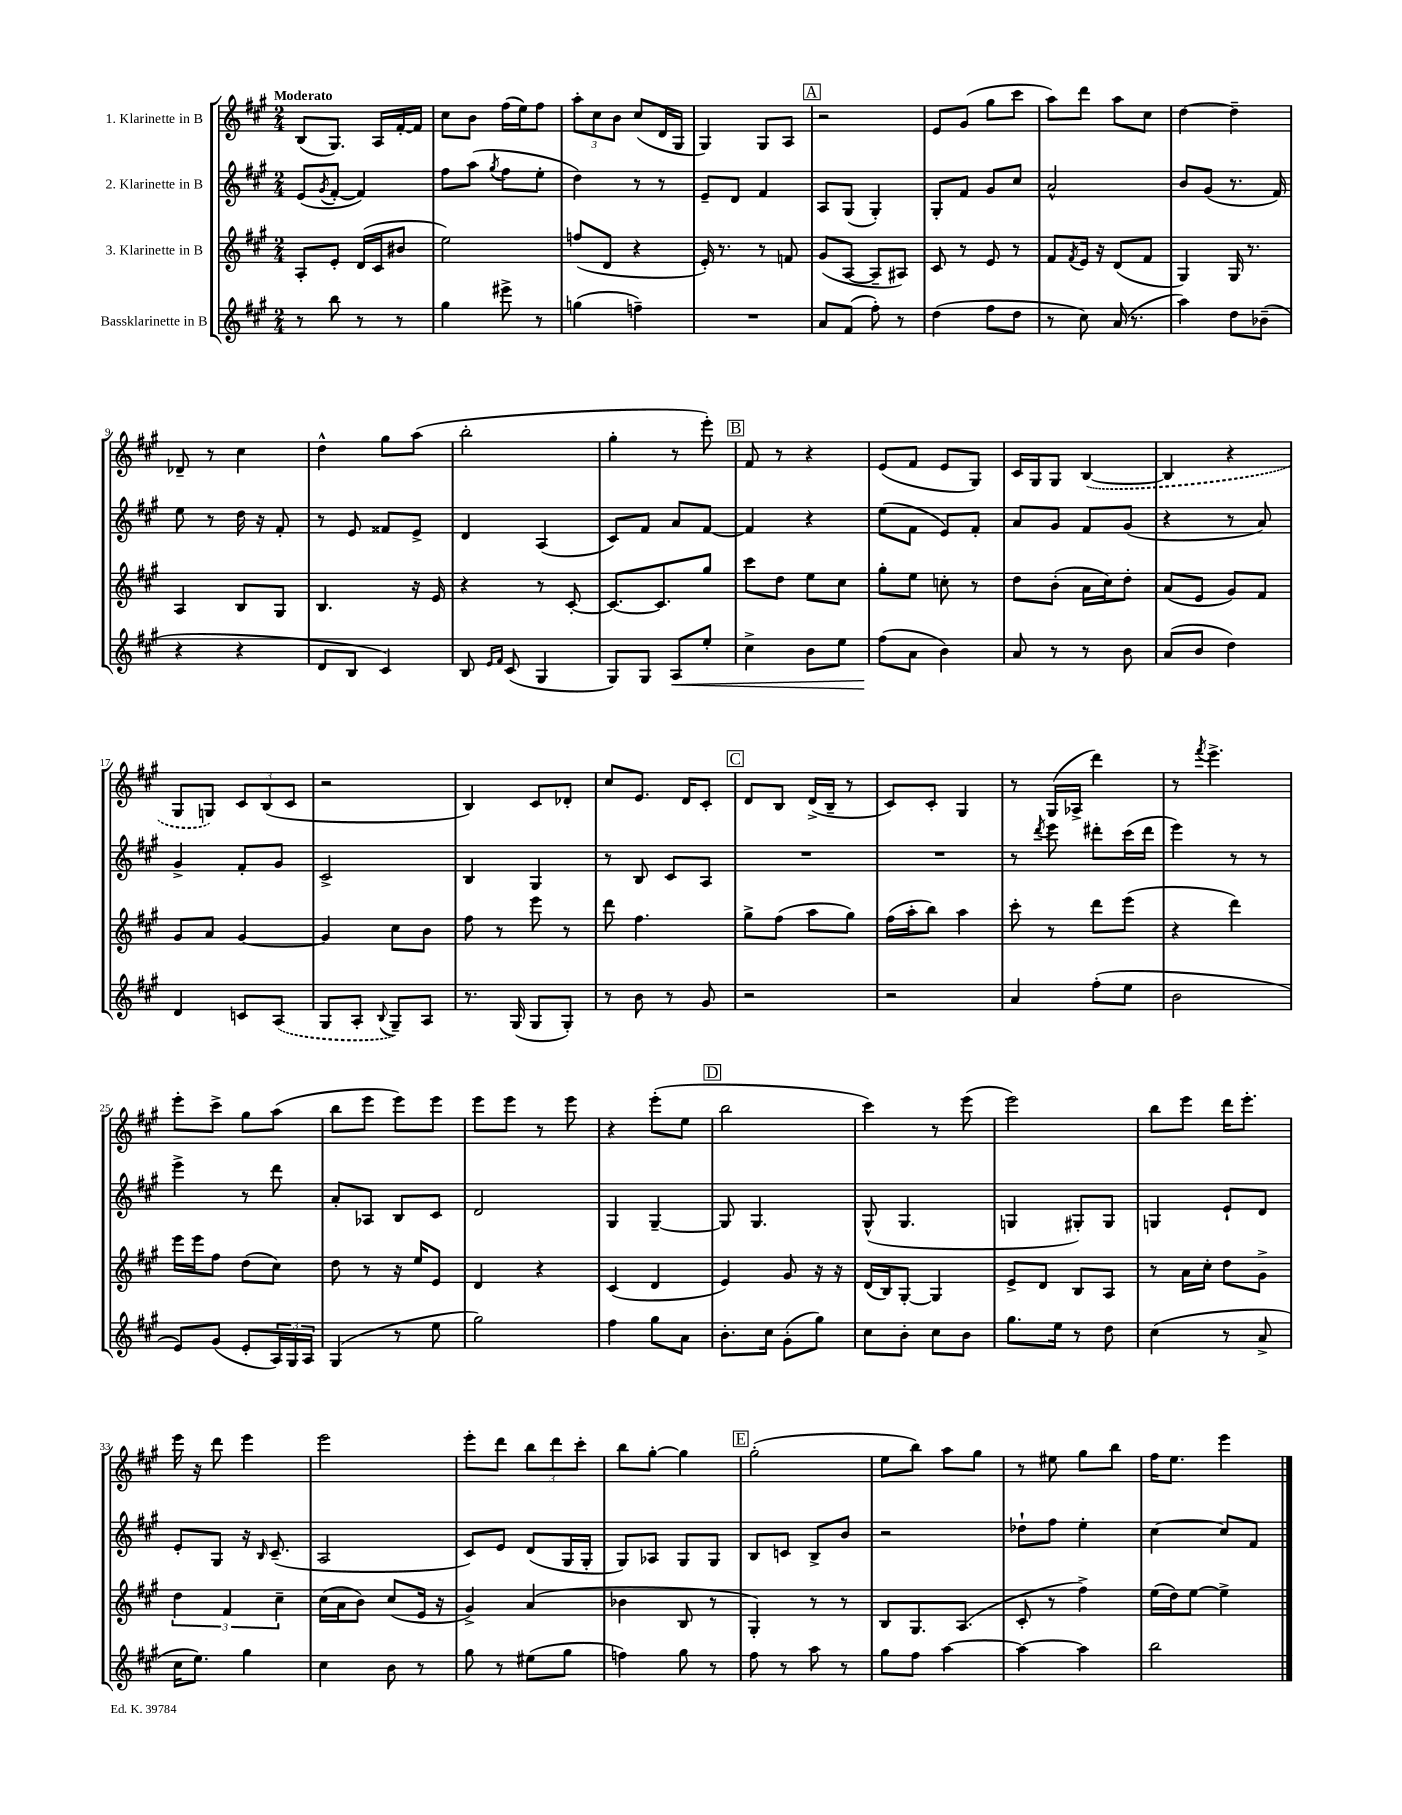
<<
\new StaffGroup <<
\new Staff = "s0" \with { instrumentName = "1. Klarinette in B" } {
    \clef treble \key a \major \numericTimeSignature \time 2/4 \tempo "Moderato"
    b8( gis8.) a16 fis'16~-. fis'16 |
    cis''8 b'8 fis''16( e''16) fis''8 |
    \tuplet 3/2 { a''8-. cis''8 b'8 } cis''8( d'16 gis16 |
    gis4) gis8 a8 |
    \mark \markup { \box "A" } r2 |
    e'8 gis'8( gis''8 cis'''8 |
    a''8) d'''8 a''8 cis''8 |
    d''4~ d''4-- |
    des'8-- r8 cis''4 |
    d''4-^ gis''8 a''8( |
    b''2-. |
    gis''4-. r8 e'''8-.) |
    \mark \markup { \box "B" } fis'8 r8 r4 |
    e'8( fis'8 e'8 gis8) |
    cis'16 gis16 gis8 \once \slurDashed b4~( |
    b4 r4 |
    gis8 g8) \tuplet 3/2 { cis'8 b8( cis'8 } |
    r2 |
    b4) cis'8 des'8-. |
    cis''8 e'8. d'16 cis'8-. |
    \mark \markup { \box "C" } d'8 b8 d'16->( b16-- r8 |
    cis'8) cis'8-. gis4 |
    r8 gis16( aes16-> d'''4) |
    r8 \acciaccatura { fis'''8 } e'''4.-> |
    e'''8-. cis'''8-> gis''8 a''8( |
    b''8 e'''8 e'''8) e'''8 |
    e'''8 e'''8 r8 e'''8 |
    r4 e'''8-.( e''8 |
    \mark \markup { \box "D" } b''2 |
    cis'''4) r8 e'''8( |
    e'''2) |
    b''8 e'''8 d'''16 e'''8.-. |
    e'''16 r16 d'''8 e'''4 |
    e'''2 |
    e'''8-. d'''8 \tuplet 3/2 { b''8 d'''8 cis'''8-. } |
    b''8 gis''8~-. gis''4 |
    \mark \markup { \box "E" } gis''2-.( |
    e''8 b''8) a''8 gis''8 |
    r8 eis''8 gis''8 b''8 |
    fis''16 e''8. e'''4 \bar "|." |
}
\new Staff = "s1" \with { instrumentName = "2. Klarinette in B" } {
    \clef treble \key a \major \numericTimeSignature \time 2/4
    e'8( \acciaccatura { gis'8 } fis'8~-. fis'4) |
    fis''8 a''8( \acciaccatura { gis''8 } fis''8 e''8-. |
    d''4) r8 r8 |
    e'8-- d'8 fis'4 |
    \mark \markup { \box "A" } a8 gis8( gis4-.) |
    gis8-. fis'8 gis'8 cis''8 |
    a'2-^ |
    b'8 gis'8( r8. fis'16) |
    e''8 r8 d''16 r16 fis'8-. |
    r8 e'8 fisis'8 e'8-> |
    d'4 a4( |
    cis'8) fis'8 a'8 fis'8~ |
    \mark \markup { \box "B" } fis'4 r4 |
    e''8( fis'8 e'8) fis'8-. |
    a'8 gis'8 fis'8 gis'8( |
    r4 r8 a'8) |
    gis'4-> fis'8-. gis'8 |
    cis'2-> |
    b4 gis4 |
    r8 b8 cis'8 a8 |
    \mark \markup { \box "C" } R2 |
    R2 |
    r8 \acciaccatura { d'''8 } e'''8 dis'''8-. cis'''16( dis'''16 |
    e'''4) r8 r8 |
    e'''4-> r8 d'''8 |
    a'8-. aes8 b8 cis'8 |
    d'2 |
    gis4 gis4~-- |
    \mark \markup { \box "D" } gis8 gis4. |
    gis8-^( gis4. |
    g4 gis8-.) gis8 |
    g4 e'8-! d'8 |
    e'8-. gis8 r16 \grace { b16 } cis'8.--( |
    a2 |
    cis'8) e'8 d'8( gis16 gis16-. |
    gis8) aes8 gis8 gis8 |
    \mark \markup { \box "E" } b8 c'8 b8-> b'8 |
    r2 |
    des''8-! fis''8 e''4-. |
    cis''4~ cis''8 fis'8 \bar "|." |
}
\new Staff = "s2" \with { instrumentName = "3. Klarinette in B" } {
    \clef treble \key a \major \numericTimeSignature \time 2/4
    a8-. e'8-. d'16( cis'16 bis'8 |
    e''2) |
    f''8( d'8 r4 |
    e'16-.) r8. r8 f'8 |
    \mark \markup { \box "A" } gis'8( a8~ a8-- ais8) |
    cis'8 r8 e'8 r8 |
    fis'8 \acciaccatura { fis'8 } e'16 r16 d'8( fis'8 |
    gis4) gis16 r8. |
    a4 b8 gis8 |
    b4. r16 e'16 |
    r4 r8 cis'8~-. |
    cis'8.~ cis'8. gis''8 |
    \mark \markup { \box "B" } cis'''8 d''8 e''8 cis''8 |
    gis''8-. e''8 c''8-. r8 |
    d''8 b'8-.( a'16 cis''16) d''8-. |
    a'8( e'8 gis'8) fis'8 |
    gis'8 a'8 gis'4~ |
    gis'4 cis''8 b'8 |
    fis''8 r8 e'''8 r8 |
    d'''8 fis''4. |
    \mark \markup { \box "C" } gis''8-> fis''8( a''8 gis''8) |
    fis''16( a''16-. b''8) a''4 |
    cis'''8-. r8 d'''8 e'''8( |
    r4 d'''4) |
    e'''16 e'''16 fis''8 d''8( cis''8) |
    d''8 r8 r16 e''16 e'8 |
    d'4 r4 |
    cis'4( d'4 |
    \mark \markup { \box "D" } e'4) gis'8 r16 r16 |
    d'16( b16) gis8~-. gis4 |
    e'8-> d'8 b8 a8 |
    r8 a'16 cis''16-. d''8 gis'8-> |
    \tuplet 3/2 { d''4 fis'4 cis''4-- } |
    cis''16( a'16 b'8) cis''8( e'16 r16 |
    gis'4->) a'4( |
    bes'4 b8 r8 |
    \mark \markup { \box "E" } gis4-.) r8 r8 |
    b8 gis8. a8.( |
    cis'8-. r8 fis''4->) |
    e''16( d''16) e''8~ e''4-> \bar "|." |
}
\new Staff = "s3" \with { instrumentName = "Bassklarinette in B" } {
    \clef treble \key a \major \numericTimeSignature \time 2/4
    r8 b''8 r8 r8 |
    gis''4 eis'''8-> r8 |
    g''4( f''4--) |
    R2 |
    \mark \markup { \box "A" } a'8 fis'8( fis''8-.) r8 |
    d''4( fis''8 d''8 |
    r8 cis''8) a'16( r8. |
    a''4) d''8 bes'8--( |
    r4 r4 |
    d'8 b8 cis'4) |
    b8 \grace { e'16 fis'16 } cis'8( gis4 |
    gis8) gis8 a8\< e''8-. |
    \mark \markup { \box "B" } cis''4-> b'8 e''8 |
    fis''8\!( a'8 b'4) |
    a'8 r8 r8 b'8 |
    a'8( b'8 d''4) |
    d'4 c'8 \once \slurDashed a8( |
    gis8 a8-. \appoggiatura { b8 } gis8--) a8 |
    r8. gis16( gis8 gis8-.) |
    r8 b'8 r8 gis'8 |
    \mark \markup { \box "C" } r2 |
    r2 |
    a'4 fis''8-.( e''8 |
    b'2 |
    e'8) gis'8( e'8-. \tuplet 3/2 { a16) gis16 a16 } |
    gis4( r8 e''8 |
    gis''2) |
    fis''4 gis''8 a'8 |
    \mark \markup { \box "D" } b'8.-. cis''16 gis'8-.( gis''8) |
    cis''8 b'8-. cis''8 b'8 |
    gis''8. e''16 r8 d''8 |
    cis''4( r8 a'8-> |
    cis''16 e''8.) gis''4 |
    cis''4 b'8 r8 |
    gis''8 r8 eis''8( gis''8 |
    f''4) gis''8 r8 |
    \mark \markup { \box "E" } fis''8 r8 a''8 r8 |
    gis''8 fis''8 a''4~ |
    a''4~ a''4 |
    b''2 \bar "|." |
}
>>
>>
